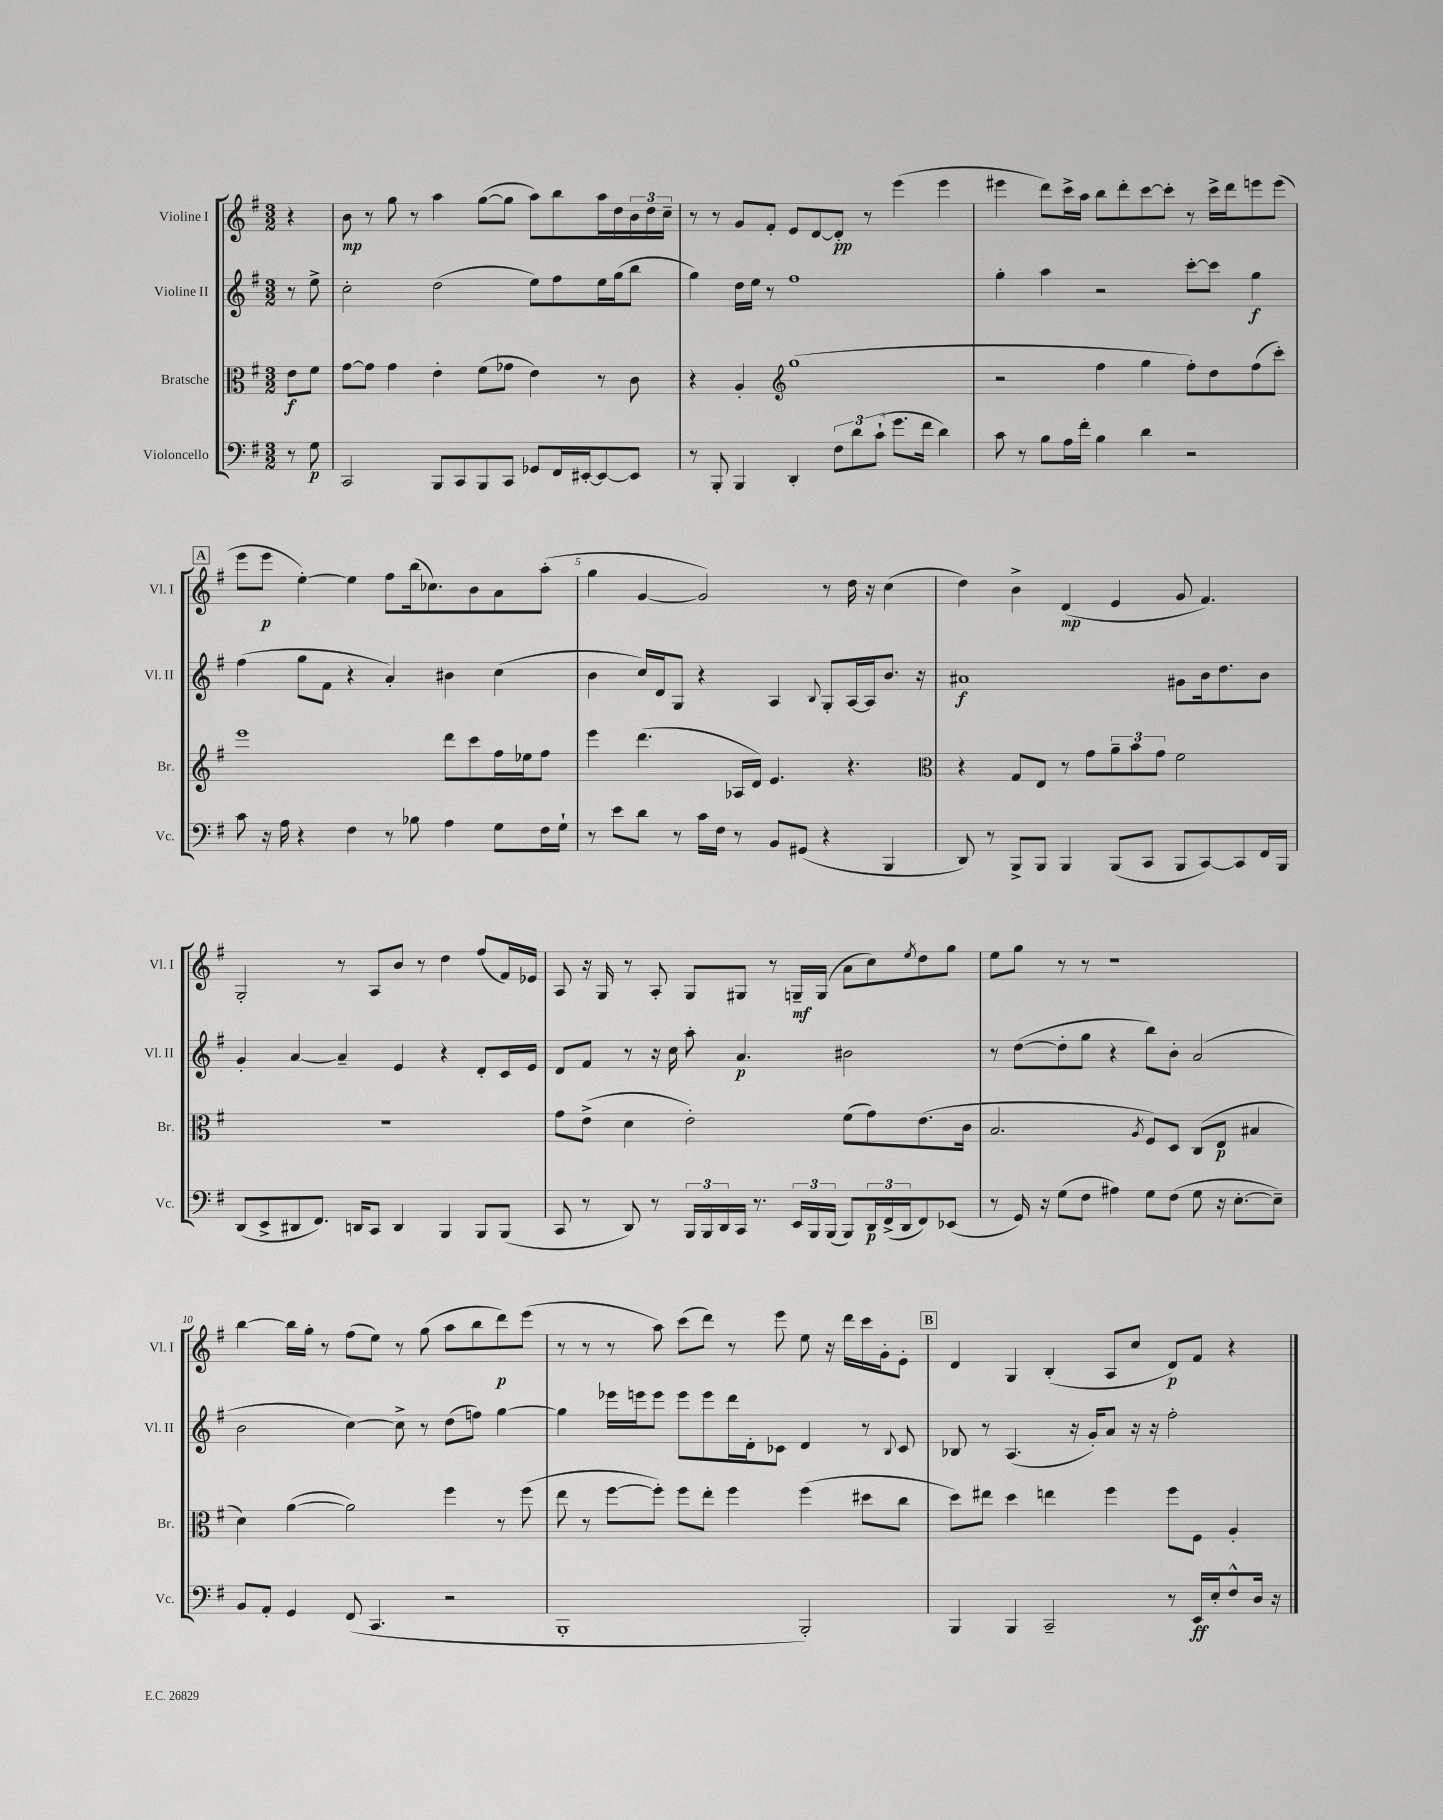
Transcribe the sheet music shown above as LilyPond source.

<<
\new StaffGroup <<
\new Staff = "s0" \with { instrumentName = "Violine I" shortInstrumentName = "Vl. I" } {
    \clef treble \key g \major \numericTimeSignature \time 3/2 \partial 4
    r4 |
    b'8\mp r8 g''8 r8 a''4 g''8~( g''8 a''8) b''8 a''16 d''16 \tuplet 3/2 { b'16 d''16 c''16-- } |
    r8 r8 g'8 fis'8-. e'8 d'8~ d'8-.\pp r8 e'''4( e'''4 |
    eis'''4 d'''8) c'''16-> a''16 b''8 d'''8-. c'''8~ c'''8-. r8 c'''16-> d'''16 e'''8 e'''8( |
    \mark \markup { \box "A" } e'''8 e'''8\p e''4~-.) e''4 fis''8 b''16( ces''8.) b'8 a'8 a''8-.( |
    g''4 g'4~ g'2) r8 d''16 r16 c''4( |
    d''4) b'4-> d'4\mp( e'4 g'8 fis'4.) |
    g2-. r8 a8 b'8 r8 d''4 fis''8( fis'16) ees'16 |
    a8 r16 g16 r8 a8-. g8 gis8 r8 g16--\mf g16( a'8 c''8) \acciaccatura { e''8 } d''8 g''8 |
    e''8 g''8 r8 r8 r1 |
    b''4~ b''16 g''16-. r8 fis''8( e''8) r8 g''8( a''8 b''8 d'''8\p) e'''8( |
    r8 r8 r8 a''8) c'''8( d'''8) r8 e'''8 e''8 r16 d'''16 c'''16 g'16-. e'8-. |
    \mark \markup { \box "B" } d'4 g4 b4-.( a8 c''8 d'8\p) fis'8 r4 \bar "|." |
}
\new Staff = "s1" \with { instrumentName = "Violine II" shortInstrumentName = "Vl. II" } {
    \clef treble \key g \major \numericTimeSignature \time 3/2 \partial 4
    r8 e''8-> |
    c''2-. d''2( e''8) fis''8 e''16 g''16( b''8 |
    g''4) d''16 e''16 r8 fis''1 |
    g''4-. a''4 r2 c'''8~-. c'''8 g''4\f |
    \mark \markup { \box "A" } fis''4( g''8 fis'8 r4 a'4-.) bis'4 c''4( |
    b'4 c''16) d'16 g8 r4 a4 \appoggiatura { b8 } g8-. a16~ a16 b'8. r16 |
    ais'1\f gis'8 b'16 d''8. b'8 |
    g'4-. a'4~ a'4-- e'4 r4 d'8-. c'16 e'16 |
    d'8 fis'8 r8 r16 c''16 a''8-. a'4.\p bis'2 |
    r8 d''8~( d''8-. g''8 r4 b''8) b'8-. a'2( |
    b'2 c''4~) c''8-> r8 d''8( f''8) g''4~ |
    g''4 ees'''16 e'''16 e'''8 e'''8 e'''8 d'''16 d'16-. ces'8 d'4 r8 \appoggiatura { b8 } ces'8 |
    \mark \markup { \box "B" } bes8 r8 a4.( r16 g'16-.) a'8 r16 r16 fis''2-. \bar "|." |
}
\new Staff = "s2" \with { instrumentName = "Bratsche" shortInstrumentName = "Br." } {
    \clef alto \key g \major \numericTimeSignature \time 3/2 \partial 4
    e'8\f fis'8 |
    g'8~ g'8 g'4 e'4-. fis'8( ges'8 e'4) r8 c'8 |
    r4 a4-. \clef treble g''1( |
    r2 fis''4 g''4 fis''8-.) d''8 fis''8( c'''8-.) |
    \mark \markup { \box "A" } e'''1 d'''8 c'''8 fis''16 ees''16 fis''8 |
    e'''4 d'''4.( aes16 d'16) e'4. r4. |
    \clef alto r4 g8 e8 r8 g'8 \tuplet 3/2 { a'8-- b'8 g'8 } fis'2 |
    R1. |
    g'8 e'8->( d'4 e'2-.) fis'8( g'8) e'8.( c'16 |
    b2. \acciaccatura { a8 } fis8) d8 c8( e8\p bis4 |
    d'4) a'4~( a'2) fis''4 r8 fis''8( |
    e''8 r8 fis''8~ fis''8-.) fis''8 e''8-. fis''4 fis''4( dis''8 c''8 |
    \mark \markup { \box "B" } d''8) eis''8 d''4 e''4 fis''4 fis''8 fis8 a4-. \bar "|." |
}
\new Staff = "s3" \with { instrumentName = "Violoncello" shortInstrumentName = "Vc." } {
    \clef bass \key g \major \numericTimeSignature \time 3/2 \partial 4
    r8 g8\p |
    c,2 b,,8 c,8 b,,8 c,8 ges,8 fis,16 eis,16~-. eis,8~ eis,8 |
    r8 b,,8-. b,,4 d,4-. \tuplet 3/2 { fis8 d'8 c'8-!( } g'8. fis'16 d'4) |
    c'8 r8 b8 a16 fis'16-. b4 d'4 r2 |
    \mark \markup { \box "A" } c'8 r16 a16 r4 fis4 r8 bes8 a4 g8 fis16 g16-! |
    r8 e'8 d'8 r8 c'16 fis16 r8 b,8 gis,8( r4 b,,4 |
    d,8) r8 b,,8-> b,,8 b,,4 b,,8( c,8 b,,8 c,8~) c,8 fis,16 b,,16 |
    d,8( e,8-> dis,8 fis,8.) d,16 c,8 d,4 b,,4 b,,8 b,,8( |
    c,8 r8 d,8) r8 \tuplet 3/2 { b,,16 b,,16 d,16 } c,16 r8. \tuplet 3/2 { e,16 b,,16 b,,16( } b,,8) \tuplet 3/2 { d,16\p fis,16->( d,16 } fis,8) ees,8( |
    r8 g,16) r16 g8( fis8 ais4) g8 fis8( g8 r16 e8.~-. e8--) |
    b,8 a,8-. g,4 fis,8( c,4. r2 |
    b,,1-. b,,2-.) |
    \mark \markup { \box "B" } b,,4 b,,4 c,2-- r8 e,16\ff e16-. fis8-^ d16 r16 \bar "|." |
}
>>
>>
\layout { \context { \Score \override BarNumber.break-visibility = ##(#f #t #t) barNumberVisibility = #(every-nth-bar-number-visible 5) } }
